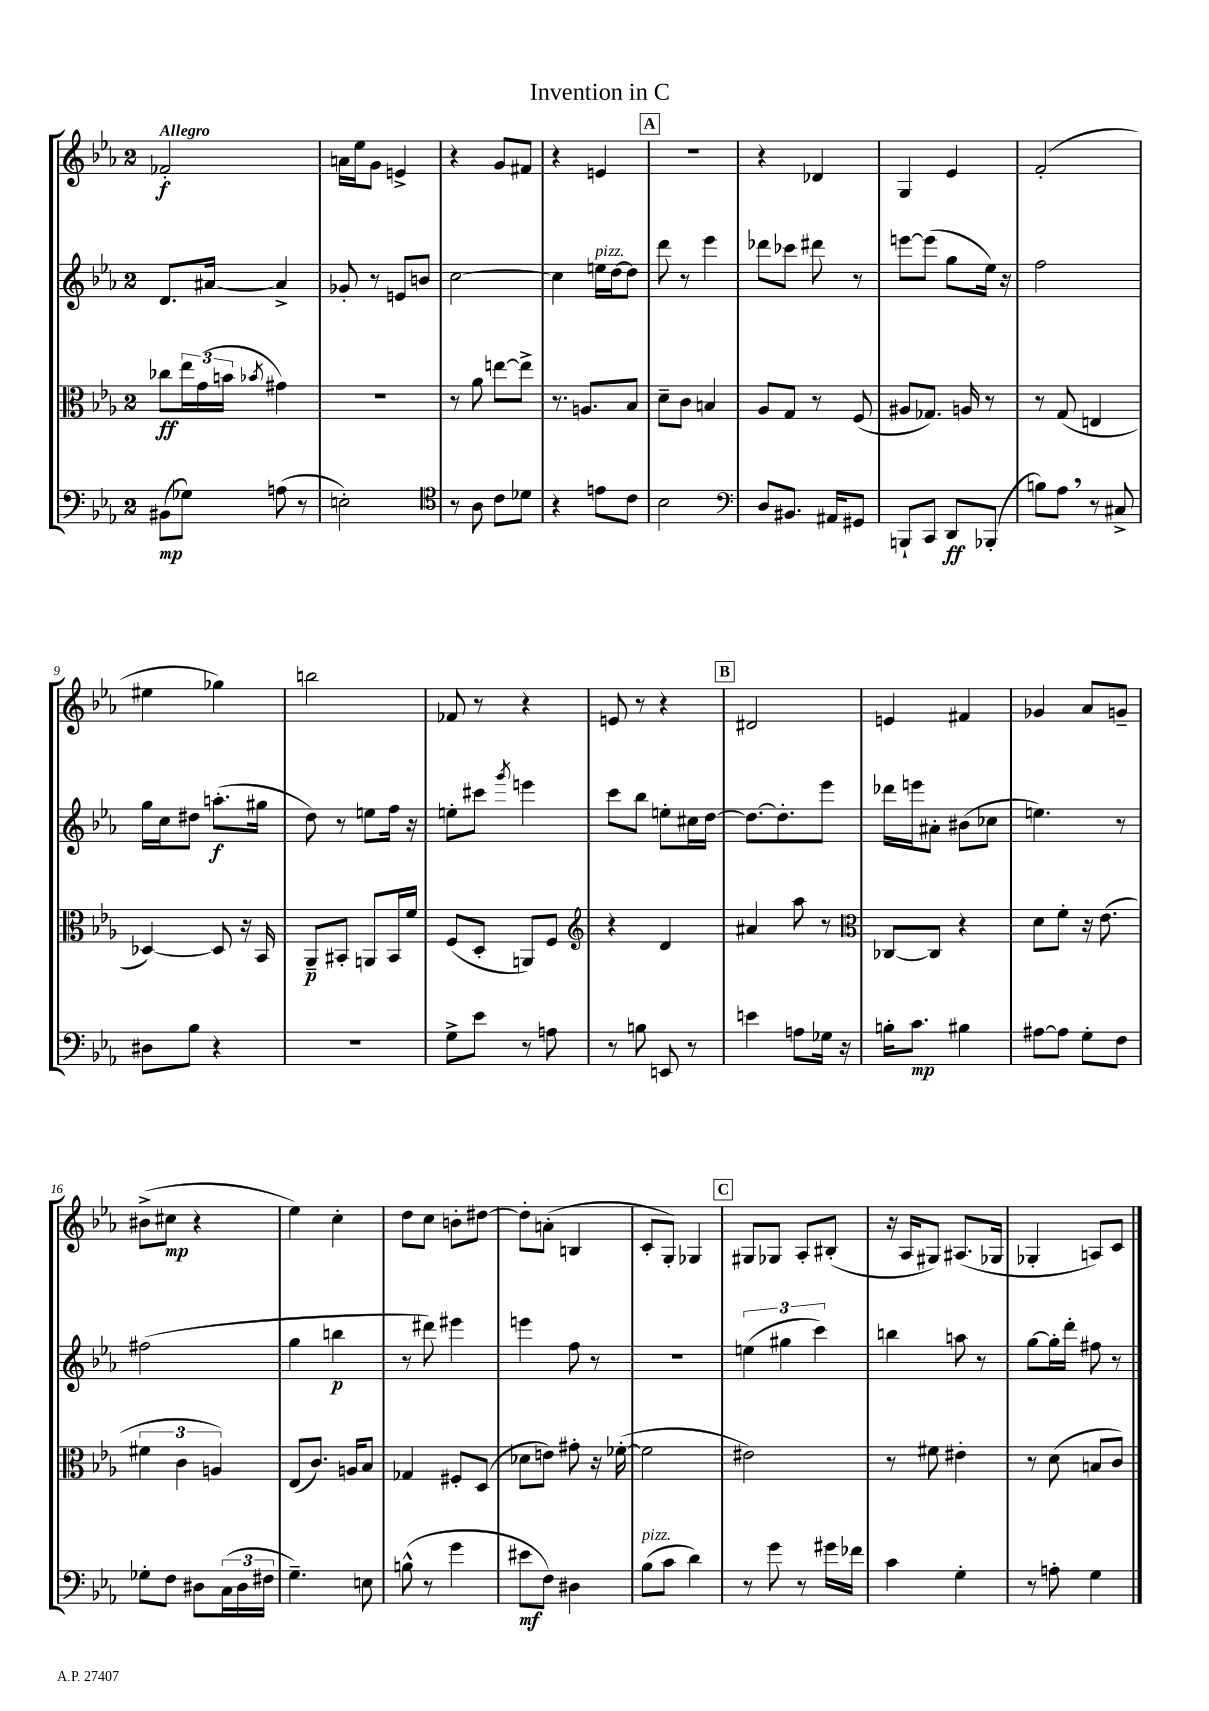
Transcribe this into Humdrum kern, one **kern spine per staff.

**kern	**dynam	**kern	**dynam	**kern	**dynam	**kern	**dynam
*part4	*part4	*part3	*part3	*part2	*part2	*part1	*part1
*staff4	*staff4	*staff3	*staff3	*staff2	*staff2	*staff1	*staff1
*clefF4	*	*clefC3	*	*clefG2	*	*clefG2	*
*k[b-e-a-]	*	*k[b-e-a-]	*	*k[b-e-a-]	*	*k[b-e-a-]	*
*M2/4	*	*M2/4	*	*M2/4	*	*M2/4	*
=1	=1	=1	=1	=1	=1	=1	=1
!	!	!	!	!	!	!LO:TX:a:B:t=Allegro	!
(8BB#X\L	mp	8cc-X\L	ff	8.d/L	.	2f-X'/	f
8G-X\J)	.	24ee-\L	.	.	.	.	.
.	.	(24g\	.	.	.	.	.
.	.	.	.	[16a#X/Jk	.	.	.
.	.	24bn\JJ	.	.	.	.	.
.	.	8qb-X/	.	.	.	.	.
(8An\	.	4g#X\)	.	4a#^/]	.	.	.
8r	.	.	.	.	.	.	.
=2	=2	=2	=2	=2	=2	=2	=2
2En'\)	.	2r	.	8g-X'/	.	16an\LL	.
.	.	.	.	.	.	16ee-\J	.
.	.	.	.	8r	.	8g\J	.
.	.	.	.	8en/L	.	4en^/	.
.	.	.	.	8bn/J	.	.	.
=3	=3	=3	=3	=3	=3	=3	=3
*clefC4	*	*	*	*	*	*	*
8r	.	8r	.	[2cc\	.	4r	.
8A-\	.	8a-\	.	.	.	.	.
8c\L	.	[8een\L	.	.	.	8g/L	.
8d-X\J	.	8ee^\J]	.	.	.	8f#X/J	.
=4	=4	=4	=4	=4	=4	=4	=4
4r	.	8.r	.	4cc\]	.	4r	.
.	.	8.An/L	.	.	.	.	.
!	!	!	!	!LO:TX:a:i:t=pizz.	!	!	!
8en\L	.	.	.	16een\LL	.	4en/	.
.	.	.	.	[16dd\J	.	.	.
8c\J	.	8B-/J	.	8dd\J]	.	.	.
!!LO:REH:place=s1:t=A
=5	=5	=5	=5	=5	=5	=5	=5
2B-\	.	8d~\L	.	8ddd\	.	2r	.
.	.	8c\J	.	8r	.	.	.
.	.	4Bn/	.	4eee-\	.	.	.
=6	=6	=6	=6	=6	=6	=6	=6
*clefF4	*	*	*	*	*	*	*
8D/L	.	8A-/L	.	8ddd-X\L	.	4r	.
8.BB#X/J	.	8G/J	.	8ccc-X\J	.	.	.
.	.	8r	.	8ddd#X\	.	4d-X/	.
16AA#X/KL	.	.	.	.	.	.	.
8GG#X/J	.	(8F/	.	8r	.	.	.
=7	=7	=7	=7	=7	=7	=7	=7
8BBBn`/L	.	8A#X/L	.	[8eeen\L	.	4G/	.
8CC/J	.	8.G-X/J)	.	(8eee\J]	.	.	.
8DD/L	ff	.	.	8gg\L	.	4e-/	.
.	.	16An/	.	.	.	.	.
(8BBB-X'/J	.	8r	.	16ee-\Jk)	.	.	.
.	.	.	.	16r	.	.	.
=8	=8	=8	=8	=8	=8	=8	=8
8Bn\L)	.	8r	.	2ff\	.	(2f'/	.
8A-,\J	.	(8G/	.	.	.	.	.
8r	.	4En/	.	.	.	.	.
8C#X^/	.	.	.	.	.	.	.
!!LO:LB:g=z
=9	=9	=9	=9	=9	=9	=9	=9
8D#X\L	.	[4D-X/)	.	16gg\LL	.	4ee#X\	.
.	.	.	.	16cc\J	.	.	.
8B-\J	.	.	.	8dd#X\J	.	.	.
4r	.	8D-/]	.	(8.aan'\L	f	4gg-X\)	.
.	.	16r	.	.	.	.	.
.	.	16BB-/	.	16gg#X\Jk	.	.	.
=10	=10	=10	=10	=10	=10	=10	=10
2r	.	8AA-~/L	p	8dd\)	.	2bbn\	.
.	.	8BB#X'/J	.	8r	.	.	.
.	.	8AAn/L	.	8een\L	.	.	.
.	.	16BB#/L	.	16ff\Jk	.	.	.
.	.	16f/JJ	.	16r	.	.	.
=11	=11	=11	=11	=11	=11	=11	=11
8G^\L	.	(8F/L	.	8een'\L	.	8f-X/	.
8e-\J	.	8D'/J	.	8ccc#X\J	.	8r	.
.	.	.	.	8qggg/	.	.	.
8r	.	8AAn/L)	.	4eeen\	.	4r	.
8An\	.	8F/J	.	.	.	.	.
=12	=12	=12	=12	=12	=12	=12	=12
*	*	*clefG2	*	*	*	*	*
8r	.	4r	.	8ccc\L	.	8en/	.
8Bn\	.	.	.	8bb-\J	.	8r	.
8EEn/	.	4d/	.	8een'\L	.	4r	.
8r	.	.	.	16cc#X\L	.	.	.
.	.	.	.	[16dd\JJ	.	.	.
!!LO:REH:place=s1:t=B
=13	=13	=13	=13	=13	=13	=13	=13
4en\	.	4a#X/	.	8.dd\L_	.	2d#X/	.
.	.	.	.	8.dd'\]	.	.	.
8An\L	.	8aa-\	.	.	.	.	.
16G-X\Jk	.	8r	.	8eee-\J	.	.	.
16r	.	.	.	.	.	.	.
=14	=14	=14	=14	=14	=14	=14	=14
*	*	*clefC3	*	*	*	*	*
16Bn'\KL	.	[8C-X/L	.	16ddd-X\LL	.	4en/	.
8.c\J	mp	.	.	16eeen\J	.	.	.
.	.	8C-/J]	.	8a#X'\J	.	.	.
4B#X\	.	4r	.	(8b#X\L	.	4f#X/	.
.	.	.	.	8cc-X\J	.	.	.
=15	=15	=15	=15	=15	=15	=15	=15
[8A#X\L	.	8d\L	.	4.een\)	.	4g-X/	.
8A#\J]	.	8f'\J	.	.	.	.	.
8G'\L	.	16r	.	.	.	8a-/L	.
.	.	(8.e-\	.	.	.	.	.
8F\J	.	.	.	8r	.	8gn~/J	.
!!LO:LB:g=z
=16	=16	=16	=16	=16	=16	=16	=16
8G-X'\L	.	6f#X\	.	(2ff#X\	.	(8b#X^\L	.
8F\J	.	.	.	.	.	8cc#X\J	mp
.	.	6c\	.	.	.	.	.
8D#X\L	.	.	.	.	.	4r	.
.	.	6An/)	.	.	.	.	.
(24C\L	.	.	.	.	.	.	.
24D#\	.	.	.	.	.	.	.
24F#X\JJ	.	.	.	.	.	.	.
=17	=17	=17	=17	=17	=17	=17	=17
4.G~\)	.	(8E-/L	.	4gg\	.	4ee-\)	.
.	.	8.c/J)	.	.	.	.	.
.	.	.	.	4bbn\	p	4cc'\	.
.	.	16An/KL	.	.	.	.	.
8En\	.	8B-/J	.	.	.	.	.
=18	=18	=18	=18	=18	=18	=18	=18
(8Bn^^\	.	4G-X/	.	8r	.	8dd\L	.
8r	.	.	.	8ddd#X\)	.	8cc\J	.
4g\	.	8F#X'/L	.	4eee#X\	.	8bn'\L	.
.	.	(8D/J	.	.	.	[8dd#X\J	.
=19	=19	=19	=19	=19	=19	=19	=19
8e#X\L	mf	8d-X\L	.	4eeen\	.	8dd#'\L]	.
8F\J)	.	8en\J)	.	.	.	(8an'\J	.
4D#X\	.	8g#X'\	.	8ff\	.	4Bn/	.
.	.	16r	.	8r	.	.	.
.	.	([16f-X'\	.	.	.	.	.
=20	=20	=20	=20	=20	=20	=20	=20
!LO:TX:a:i:t=pizz.	!	!	!	!	!	!	!
(8B-\L	.	2f-\]	.	2r	.	8c'/L	.
8c\J	.	.	.	.	.	8G'/J)	.
4d\)	.	.	.	.	.	4G-X/	.
!!LO:REH:place=s1:t=C
=21	=21	=21	=21	=21	=21	=21	=21
8r	.	2e#X\)	.	(6een\	.	8G#X/L	.
8g\	.	.	.	.	.	8G-X/J	.
.	.	.	.	6gg#X\	.	.	.
8r	.	.	.	.	.	8A-'/L	.
.	.	.	.	6ccc\)	.	.	.
16g#X\LL	.	.	.	.	.	(8B#X'/J	.
16f-X\JJ	.	.	.	.	.	.	.
=22	=22	=22	=22	=22	=22	=22	=22
4c\	.	8r	.	4bbn\	.	16r	.
.	.	.	.	.	.	16A-/KL	.
.	.	8f#X\	.	.	.	8G#X/J)	.
4G'\	.	4e#X'\	.	8aan\	.	(8.A#X/L	.
.	.	.	.	8r	.	.	.
.	.	.	.	.	.	16G-X/Jk	.
=23	=23	=23	=23	=23	=23	=23	=23
8r	.	8r	.	[8gg\L	.	4G-X'/	.
8An'\	.	(8d\	.	16gg'\L]	.	.	.
.	.	.	.	16ddd'\JJ	.	.	.
4G\	.	8Bn/L	.	8ff#X\	.	8An/L)	.
.	.	8c/J)	.	8r	.	8c/J	.
==	==	==	==	==	==	==	==
*-	*-	*-	*-	*-	*-	*-	*-
